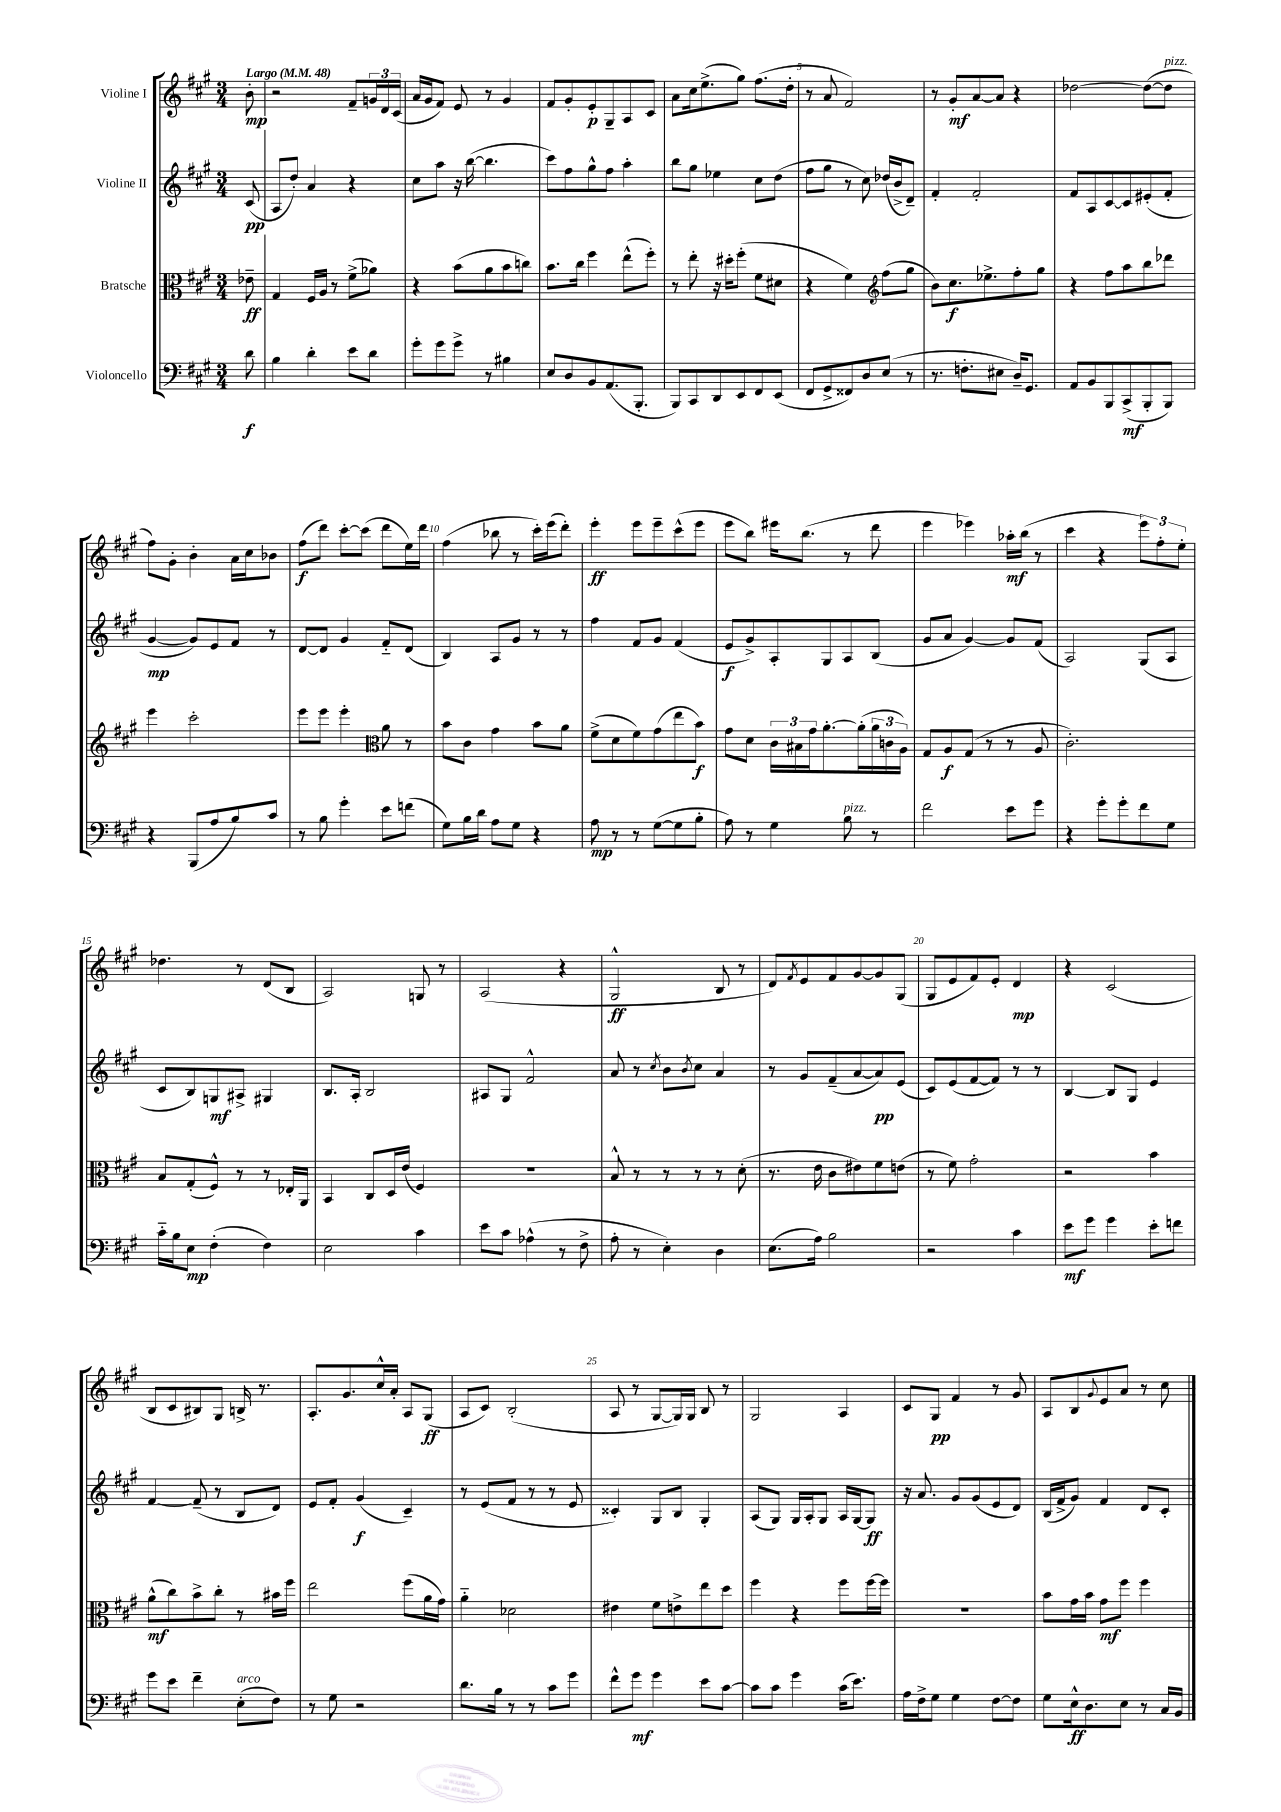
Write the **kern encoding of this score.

**kern	**kern	**kern	**kern
*staff4	*staff3	*staff2	*staff1
*clefF4	*clefC3	*clefG2	*clefG2
*k[f#c#g#]	*k[f#c#g#]	*k[f#c#g#]	*k[f#c#g#]
*M3/4	*M3/4	*M3/4	*M3/4
*MM48	*MM48	*MM48	*MM48
8d	8e-~	(8c#	8b'
=	=	=	=
4B	4G#	8A	2r
.	.	8dd')	.
4d'	16F#	4a	.
.	16A	.	.
.	8r	.	.
8e	(8f#^	4r	8f#~
8d	8a-)	.	24g
.	.	.	24d
.	.	.	(24c#
=	=	=	=
8g#'	4r	8cc#	16a
.	.	.	16g#
8g#	.	8aa	8f#)
8g#^	(8b	16r	8e
.	.	([16bb	.
8r	8a	4.bb]	8r
4B#	8b	.	4g#
.	8cc)	.	.
=	=	=	=
8E	8.b	8ccc#)	8f#
8D	.	8ff#	8g#'
.	16cc#	.	.
8BB	4ff#	8gg#^^	8e'
(8.AA	.	8ff#	8G#~
.	(8ee^^	4aa'	8A
8.BBB'	.	.	.
.	8ff#')	.	8c#
=	=	=	=
8BBB)	8r	8bb	8a
8CC#	8ee'	8gg#	16cc#
.	.	.	(8.ee^
8DD	16r	4ee-	.
.	16dd#'	.	.
8EE	(8ff#'	.	8gg#)
8FF#	8f#	8cc#	(8.ff#
(8EE	8d#	(8dd	.
.	.	.	16dd'
=	=	=	=
8FF#	4r	8ff#	8r
8GG#^	.	8gg#	8a
8FF##)	4f#)	8r	2f#)
8D	.	8cc#)	.
*	*clefG2	*	*
(8E	(8ff#	(16dd-	.
.	.	16b^	.
8r	8gg#	8d~)	.
=	=	=	=
8.r	8b)	4f#'	8r
.	8.cc#	.	8g#'
8.F'	.	.	.
.	.	2f#'	[8a
.	8.ee-^	.	.
8E#	.	.	8a]
16D~)	8ff#'	.	4r
8.GG#	.	.	.
.	8gg#	.	.
=	=	=	=
8AA	4r	8f#	[2dd-
8BB	.	8A	.
8BBB	8ff#	[8c#	.
(8CC#^	8aa	8c#]	.
8BBB'	8bb	(8e#'	(8dd-_
8BBB)	8ddd-	8f#'	8dd-]
=	=	=	=
4r	4eee	[4g#	8ff#)
.	.	.	8g#'
(8BBB	2ccc#'	8g#])	4b'
8A	.	8e	.
8B)	.	8f#	16a
.	.	.	16cc#
8c#	.	8r	8b-
=	=	=	=
8r	8eee	[8d	(8ff#
8B	8eee	8d]	8ddd)
4g#'	4eee'	4g#	[8ccc#'
.	.	.	(8ccc#]
*	*clefC3	*	*
8e	8a	8f#'~	8ddd
(8f	8r	(8d	16ee)
.	.	.	16ddd
=	=	=	=
8G#)	8b	4B)	(4ff#
16B	8c#	.	.
16d	.	.	.
8A	4g#	8A	8bb-
8G#	.	8g#	8r
4r	8b	8r	16ccc#')
.	.	.	(16eee
.	8a	8r	8ddd')
=	=	=	=
8A	(8f#^	4ff#	4eee'
8r	8d	.	.
8r	8f#)	8f#	8eee
([8G#	(8g#	8g#	8eee~
8G#]	8ee	(4f#	(8ccc#^^
8B'	8b)	.	8eee
=	=	=	=
8A)	8g#	8e	8eee
8r	8d	8g#^)	8bb)
4G#	24c#	8A'	16eee#
.	24B#	.	.
.	.	.	(8.bb
.	24g#	.	.
.	[8.a'	8G#	.
8B	.	8A	8r
.	(16a']	.	.
8r	24a	(8B	8ddd
.	24c	.	.
.	24A)	.	.
=	=	=	=
2f#	8G#	8g#	4eee
.	8A	8a	.
.	(8G#	[4g#)	4eee-)
.	8r	.	.
8e	8r	8g#]	16aa-'
.	.	.	(16bb
8g#	8A	(8f#	8r
=	=	=	=
4r	2.c#')	2A)	4ccc#
8g#'	.	.	4r
8g#'	.	.	.
8f#	.	(8G#	12eee)
.	.	.	12ff#'
8G#	.	8A	.
.	.	.	12ee'
=	=	=	=
16c#'~	8B	8c#	4.dd-
16B	.	.	.
8E	(8G#'	8B)	.
(4F#'	8F#^^)	8G	.
.	8r	8A#^	8r
4F#)	8r	4G#	(8d
.	16E-'	.	8B
.	16AA	.	.
=	=	=	=
2E	4BB	8.B	2A)
.	.	16A'	.
.	8C#	2B	.
.	16D	.	.
.	(16e	.	.
4c#	4F#)	.	8G
.	.	.	8r
=	=	=	=
8e	2.r	8A#	(2A
8c#	.	8G#	.
(4A-^^	.	2f#^^	.
8r	.	.	4r
8F#^	.	.	.
=	=	=	=
8A'	8B^^	8a	2G#^^
8r	8r	8r	.
.	.	8qcc#	.
4E')	8r	8b	.
.	.	8qb	.
.	8r	8cc#	.
4D	8r	4a	8B
.	(8d'	.	8r
=	=	=	=
(8.E	8.r	8r	8d)
.	.	.	8qf#
.	.	8g#	8e
16A)	16e	.	.
2B	8c#	(8f#~	8f#
.	8e#)	[8a	[8g#
.	8f#	8a])	8g#]
.	(8e	(8e	(8G#
=	=	=	=
2r	8r	8c#)	8G#
.	8f#)	(8e	8e
.	2g#'	[8f#	8f#)
.	.	8f#])	8e'
4c#	.	8r	4d
.	.	8r	.
=	=	=	=
8e	2r	[4B	4r
8g#	.	.	.
4g#	.	8B]	(2c#
.	.	8G#	.
8e'	4b	4e	.
8f	.	.	.
=	=	=	=
8g#	(8a^^	[4f#	8B
8e	8cc#)	.	8c#
4f#~	8b^	(8f#~]	8B#)
.	8cc#'	8r	8G#
(8E'	8r	8B	16B^
.	.	.	8.r
8F#)	16b#	8d)	.
.	16ff#	.	.
=	=	=	=
8r	2ee	8e	8.A'
8G#	.	8f#'	.
.	.	.	8.g#
2r	.	(4g#	.
.	.	.	16cc#^^
.	.	.	16a'
.	(8ff#	4c#~)	8A
.	16a	.	(8G#
.	16g#)	.	.
=	=	=	=
8.d	4a'~	8r	8A
.	.	(8e	8c#)
16B	.	.	.
8r	2d-	8f#	(2B'
8r	.	8r	.
8c#	.	8r	.
8g#	.	8e	.
=	=	=	=
8f#^^	4e#	4c##')	8A
8g#	.	.	8r
4g#	8f#	8G#	[8G#
.	8e^	8B	16G#])
.	.	.	16G#
8e	8ee	4G#'	8B
[8c#	8dd	.	8r
=	=	=	=
8c#]	4ff#	(8A	2G#
8c#	.	8G#)	.
4g#	4r	16G#	.
.	.	16A'	.
.	.	8G#	.
(16c#	8ff#	16A	4A
8.e)	.	[16G#	.
.	[16ff#	8G#]	.
.	16ff#]	.	.
=	=	=	=
16A	2.r	16r	8c#
16F#^	.	8.a	.
8G#	.	.	8G#
4G#	.	8g#	4f#
.	.	(8g#	.
[8F#	.	8e	8r
8F#]	.	8d)	8g#
=	=	=	=
8G#	8b	(16B	8A
.	.	16f#^	.
16E^^	16g#	8g#)	8B
8.D	16b	.	.
.	.	.	8qqg#
.	8g#	4f#	8e
8E	8ff#	.	8a
8r	4ff#	8d	8r
16C#	.	8c#'	8cc#
16BB	.	.	.
==	==	==	==
*-	*-	*-	*-
